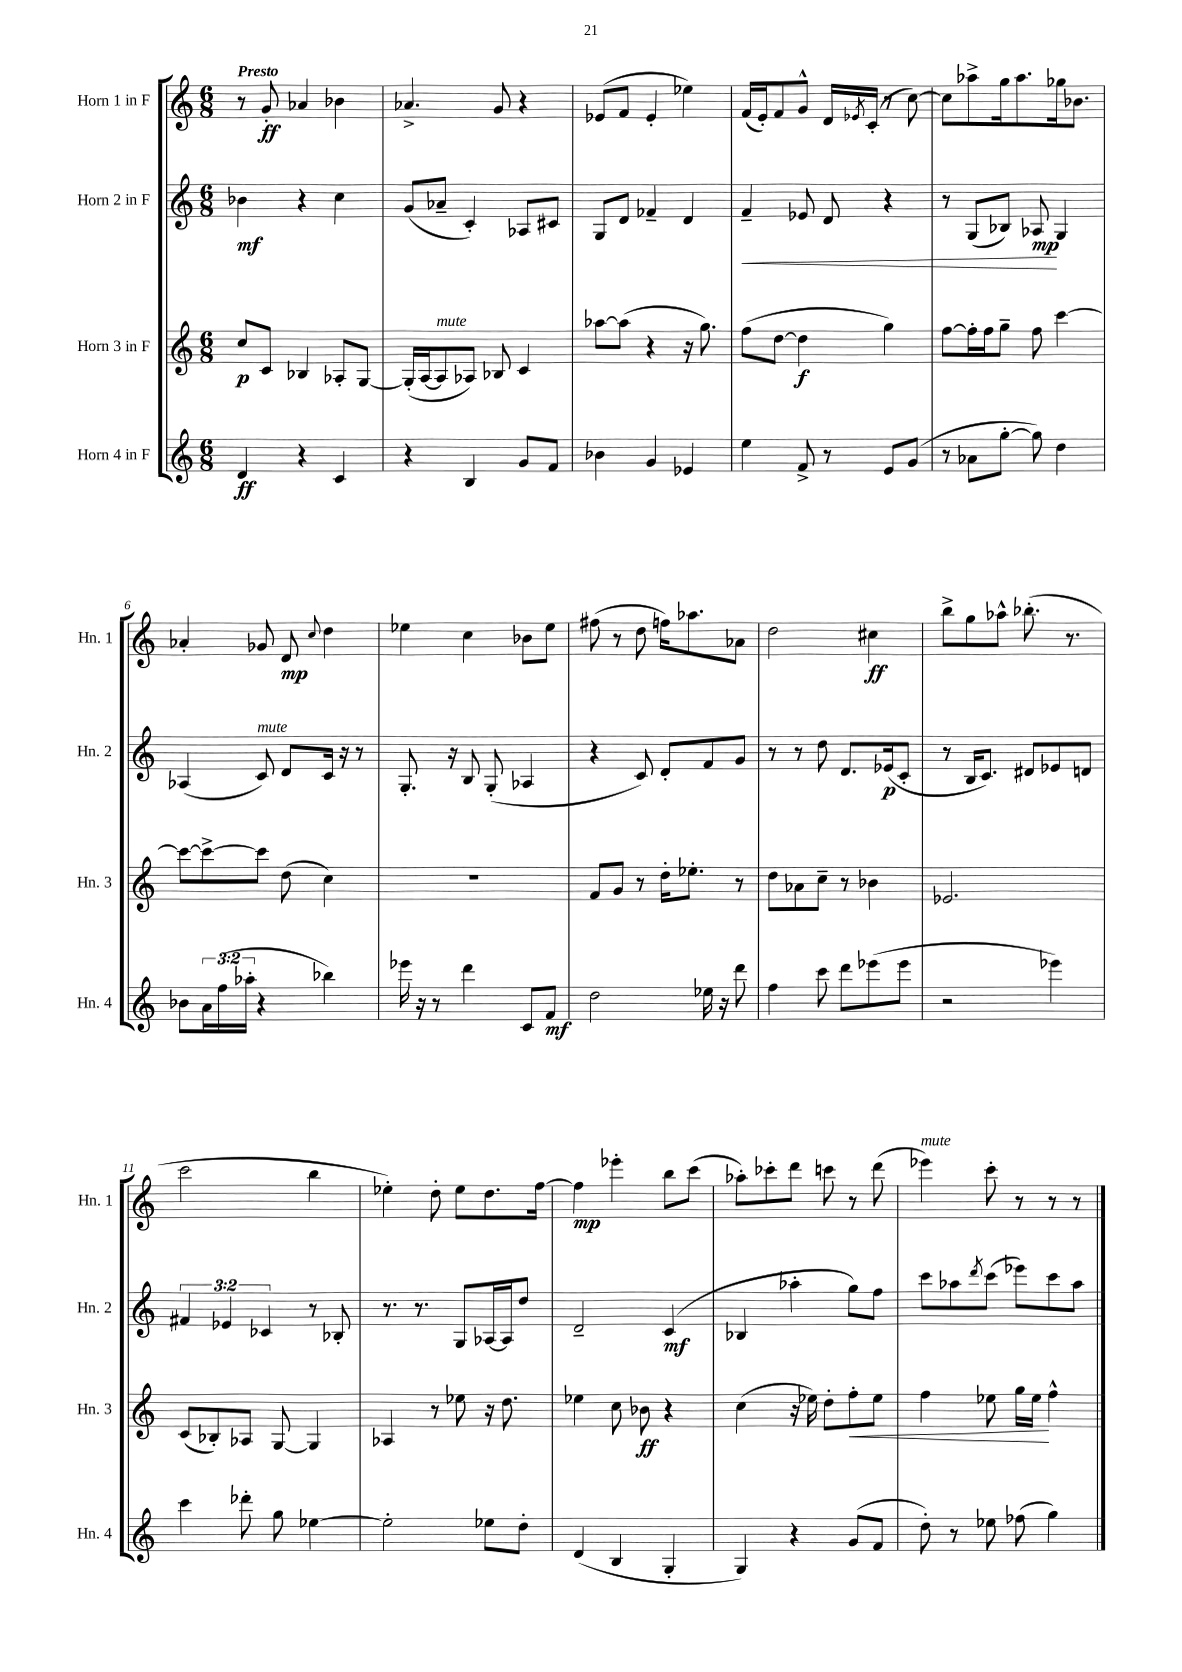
<<
\new StaffGroup <<
\new Staff = "s0" \with { instrumentName = "Horn 1 in F" shortInstrumentName = "Hn. 1" } {
    \clef treble \key c \major \numericTimeSignature \time 6/8 \tempo "Presto"
    r8 g'8-.\ff aes'4 bes'4 |
    aes'4.-> g'8 r4 |
    ees'8( f'8 ees'4-. ees''4) |
    f'16( e'16-.) f'8 g'8-^ d'16 \acciaccatura { ees'8 } c'16-.( r8 c''8~) |
    c''8 aes''8-> g''16 aes''8. ges''16 bes'8. |
    aes'4-. ges'8 d'8\mp \appoggiatura { c''8 } d''4 |
    ees''4 c''4 bes'8 ees''8 |
    fis''8( r8 d''8 f''16) aes''8. aes'8 |
    d''2 cis''4\ff |
    b''8-> g''8 aes''8-^ bes''8.-.( r8. |
    c'''2 b''4 |
    ees''4-.) d''8-. ees''8 d''8. f''16~ |
    f''4\mp ees'''4-. b''8 c'''8( |
    aes''8-.) ces'''8-. d'''8 c'''8 r8 d'''8( |
    ees'''4^\markup { \italic "mute" }) c'''8-. r8 r8 r8 \bar "|." |
}
\new Staff = "s1" \with { instrumentName = "Horn 2 in F" shortInstrumentName = "Hn. 2" } {
    \clef treble \key c \major \numericTimeSignature \time 6/8 \override Staff.TupletNumber.text = #tuplet-number::calc-fraction-text
    bes'4\mf r4 c''4 |
    g'8( aes'8-- c'4-.) aes8 cis'8 |
    g8 d'8 fes'4-- d'4 |
    f'4--\< ees'8 d'8 r4 |
    r8 g8( bes8) aes8\mp\! g4 |
    aes4( c'8^\markup { \italic "mute" }) d'8 c'16 r16 r8 |
    g8.-. r16 b8 g8-.( aes4 |
    r4 c'8) d'8-. f'8 g'8 |
    r8 r8 d''8 d'8. ees'16\p( c'8-. |
    r8 b16 c'8.) dis'8 ees'8 d'8 |
    \tuplet 3/2 { fis'4 ees'4 ces'4 } r8 bes8-. |
    r8. r8. g8 aes16~ aes16 d''8 |
    d'2-- c'4\mf( |
    bes4 aes''4-. g''8) f''8 |
    c'''8 aes''8 \acciaccatura { d'''8 } c'''8( ees'''8) c'''8 aes''8 \bar "|." |
}
\new Staff = "s2" \with { instrumentName = "Horn 3 in F" shortInstrumentName = "Hn. 3" } {
    \clef treble \key c \major \numericTimeSignature \time 6/8
    c''8\p c'8 bes4 aes8-. g8~ |
    g16-.( a16~ a8^\markup { \italic "mute" } aes8) bes8 c'4 |
    aes''8~ aes''8( r4 r16 g''8.) |
    f''8( d''8~ d''4\f g''4) |
    f''8~ f''16-. f''16 g''8-- f''8 c'''4~ |
    c'''8~ c'''8~-> c'''8 d''8( c''4) |
    R2. |
    f'8 g'8 r8 d''16-. ees''8.-. r8 |
    d''8 aes'8 c''8-- r8 bes'4 |
    ees'2. |
    c'8( bes8-.) aes8 g8~ g4 |
    aes4 r8 ees''8 r16 d''8. |
    ees''4 c''8 bes'8\ff r4 |
    c''4( r16 ees''16) d''8-. f''8-.\< ees''8 |
    f''4 ees''8 g''16 ees''16\! f''4-^ \bar "|." |
}
\new Staff = "s3" \with { instrumentName = "Horn 4 in F" shortInstrumentName = "Hn. 4" } {
    \clef treble \key c \major \numericTimeSignature \time 6/8 \override Staff.TupletNumber.text = #tuplet-number::calc-fraction-text
    d'4\ff r4 c'4 |
    r4 b4 g'8 f'8 |
    bes'4 g'4 ees'4 |
    e''4 f'8-> r8 e'8 g'8( |
    r8 aes'8 g''8~-. g''8) d''4 |
    bes'8 \tuplet 3/2 { a'16 f''16( aes''16-. } r4 bes''4) |
    ees'''16 r16 r8 d'''4 c'8 f'8\mf |
    d''2 ees''16 r16 d'''8 |
    f''4 c'''8 d'''8 ees'''8( ees'''8 |
    r2 ees'''4) |
    c'''4 des'''8-. g''8 ees''4~ |
    ees''2-. ees''8 d''8-. |
    d'4( b4 g4-. |
    g4) r4 g'8( f'8 |
    d''8-.) r8 ees''8 fes''8( g''4) \bar "|." |
}
>>
>>
